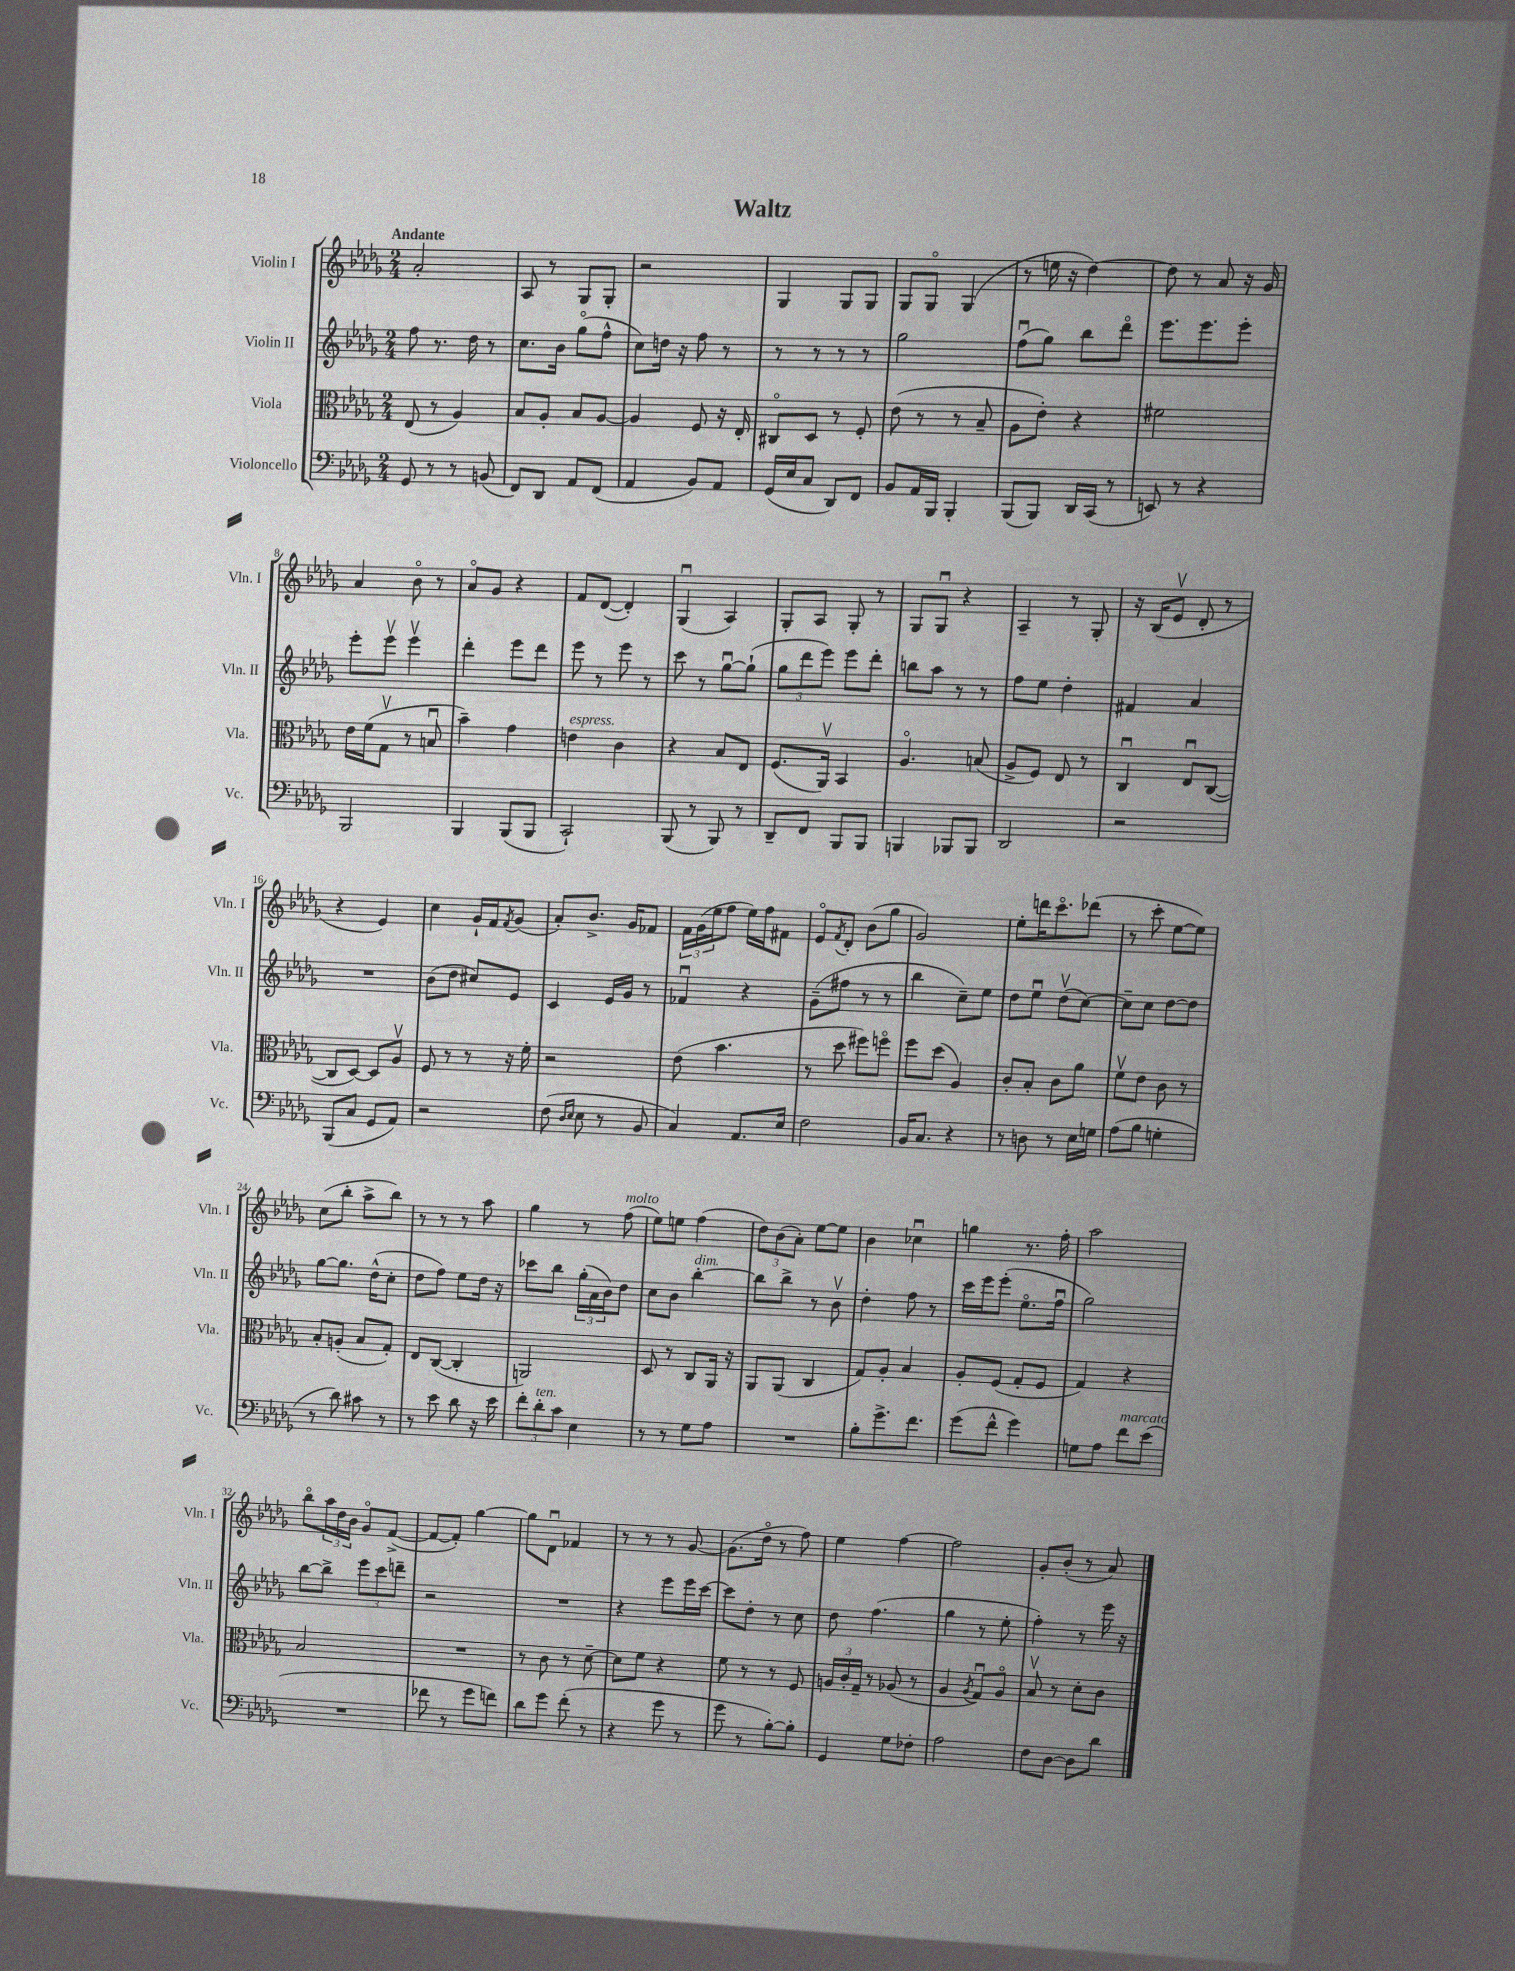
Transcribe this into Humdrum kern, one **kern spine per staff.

**kern	**kern	**kern	**kern
*staff4	*staff3	*staff2	*staff1
*clefF4	*clefC3	*clefG2	*clefG2
*k[b-e-a-d-g-]	*k[b-e-a-d-g-]	*k[b-e-a-d-g-]	*k[b-e-a-d-g-]
*M2/4	*M2/4	*M2/4	*M2/4
8GG-	(8E-	8ff	2a-'
8r	8r	8.r	.
8r	4A-)	.	.
.	.	16dd-	.
(8BB	.	8r	.
=	=	=	=
8FF)	8B-	8.cc	8A-
8DD-	8A-'	.	8r
.	.	16b-	.
8AA-	8B-	(8gg-o	8G-
(8FF	[8A-	8ff^^	8G-'
=	=	=	=
4AA-	4A-]	8cc)	2r
.	.	16dd	.
.	.	16r	.
8BB-)	8F	8ff	.
8AA-	16r	8r	.
.	16E-'	.	.
=	=	=	=
(16GG-	8C#o	8r	4G-
16E-	.	.	.
8C	8D-	8r	.
8DD-)	8r	8r	8G-
8FF	8F'	8r	8G-
=	=	=	=
8BB-	(8e-	2gg-	8G-
16AA-	8r	.	8G-o
16BBB-	.	.	.
4BBB-'	8r	.	(4G-
.	8B-~	.	.
=	=	=	=
(8BBB-	8A-	(8ffu	8r
8BBB-)	8e-')	8gg-)	16ee
.	.	.	16r
16DD-	4r	8bb-	[4dd-)
(16CC	.	.	.
8r	.	8ddd-o	.
=	=	=	=
8EE)	2f#	8.eee-	8dd-]
8r	.	.	8r
.	.	8.eee-	.
4r	.	.	8a-
.	.	8eee-'	16r
.	.	.	16g-
=	=	=	=
2BBB-	16e-	8eee-'	4a-
.	(16f	.	.
.	8G-v	8eee-v	.
.	8r	4eee-v	8b-o
.	8Bu	.	8r
=	=	=	=
4BBB-	4b-~)	4ddd-'	8a-o
.	.	.	8g-
(8BBB-	4g-	8eee-	4r
8BBB-	.	8ddd-	.
=	=	=	=
2CC`)	4e	8eee-	8f
.	.	8r	([8d-
.	4c	8eee-	4d-'])
.	.	8r	.
=	=	=	=
(8BBB-	4r	8ccc	(4G-u
8r	.	8r	.
8BBB-)	8B-	[8gg-u	4A-)
8r	8E-	(8gg-`]	.
=	=	=	=
8DD-~	(8.F	12gg-	8G-'
.	.	12ddd-	.
8FF	.	.	8A-
.	.	12eee-)	.
.	16AA-v)	.	.
8BBB-	4BB-	8eee-	8G-'
8BBB-	.	8ddd-'	8r
=	=	=	=
4BBB	4.A-o	8bb	8G-
.	.	8aa-	8G-u
8BBB-	.	8r	4r
8BBB-	(8B	8r	.
=	=	=	=
2DD-	8A-^	8ff	4A-~
.	8F)	8ee-	.
.	8E-	4dd-'	8r
.	8r	.	8G-'
=	=	=	=
2r	4Cu	4f#	16r
.	.	.	(16B-
.	.	.	8e-v
.	8E-u	4a-	8d-'
.	([8C	.	8r
=	=	=	=
(8BBB-	8C]	2r	4r
8C	[8D-)	.	.
8GG-	8D-]	.	4e-)
8AA-)	8A-v	.	.
=	=	=	=
2r	8F	(8b-	4cc
.	8r	8dd-	.
.	8r	8cc#)	16g-`
.	.	.	16f
.	.	.	8qf
.	16r	8e-	(8g-
.	16f'	.	.
=	=	=	=
(8F	2r	4c	8a-')
16qqD-	.	.	.
16qqE-	.	.	.
8E-	.	.	8.b-^
8r	.	16e-	.
.	.	16g-	16g-
8BB-	.	8r	8f-
=	=	=	=
4C)	(8e-	4f-u	24f
.	.	.	(24g-
.	.	.	24ee-
.	4.b-	.	8ff
8.AA-	.	4r	16ee-)
.	.	.	16ff
.	.	.	8f#
16E-	.	.	.
=	=	=	=
2F	8r	(8g-~	8e-o
.	.	.	8qf
.	8dd-	8ff#	8d-'
.	8ff#)	8r	(8b-
.	8ffo	8r	8gg-
=	=	=	=
16BB-	8ff	4bb-	2g-)
8.C	.	.	.
.	(8dd-	.	.
4r	4A-)	8cc~)	.
.	.	8ee-	.
=	=	=	=
8r	8c'	8dd-	8ee-'
8D	8B-'	8ee-u	16ddd
.	.	.	8.ccco
8r	8c	(8dd-v	.
16E-	8a-	[8cc)	(8ddd-
16G	.	.	.
=	=	=	=
(8A-	8fv	8cc~]	8r
8B-	8e-	8cc	8ccc'
4G'	8c	[8dd-	[8ee-
.	8r	8dd-]	8ee-])
=	=	=	=
8r	8B-'	[8gg-	(8cc
8d-)	(8A'	8.gg-]	8bb-'
8c#	8B-	.	8aa-^
.	.	(16dd-^^	.
8r	8G-')	8cc'	8bb-)
=	=	=	=
8r	8E-	8dd-	8r
8e-	([8C	8ff)	8r
8d-	4C']	8ee-	8r
16r	.	16dd-	8aa-
16e-	.	16r	.
=	=	=	=
12f'	2AA)	8ccc-	4gg-
12d-'	.	.	.
.	.	8bb-	.
12c	.	.	.
4E-	.	(24gg-'	8r
.	.	24a-	.
.	.	24b-)	.
.	.	8dd-	(8ff
=	=	=	=
8r	8D-	8cc	8ee-)
8r	8r	8b-	8ee
8G-	8C	[4bb-'	(4ff
8A-	16AA-	.	.
.	16r	.	.
=	=	=	=
2r	8AA-	8bb-]	12dd-)
.	.	.	(12b-
.	(8AA-	8bb-^	.
.	.	.	12a-')
.	4C	8r	[8ee-
.	.	8b-v	8ee-]
=	=	=	=
8B-'	8G-)	4dd-'	4b-
8.g-^	8A-'	.	.
.	4B-	8ff	4cc-u
8.f	.	.	.
.	.	8r	.
=	=	=	=
(8g-	8A-'	16ccc	4gg
.	.	16eee-	.
8f^^	(8F	(8eee-'	.
4g-)	8G-'	8.ee-o	8.r
.	8F	.	.
.	.	16ffu	16ff'
=	=	=	=
8G	4G-)	2gg-)	2aa-
8A-	.	.	.
8f	4r	.	.
(8e-	.	.	.
=	=	=	=
2r	2B-	[8bb-	8bb-o
.	.	8bb-^]	24aa-
.	.	.	24dd-
.	.	.	24b-
.	.	12eee-	8g-o
.	.	12ccc	.
.	.	.	([8f^
.	.	12ddd~	.
=	=	=	=
8f-	2r	2r	8f_
8r	.	.	8f'])
8g-	.	.	[4gg-
8f)	.	.	.
=	=	=	=
8d-	8r	2r	8gg-]
8g-	8c	.	8d-u
(8f'	8r	.	4f-
8r	[8d-~	.	.
=	=	=	=
4r	8d-]	4r	8r
.	8f	.	8r
8g-	4r	8eee-	8r
8r	.	16eee-	[8g-
.	.	[16ccc	.
=	=	=	=
8g-	8f	8ccc]	(8.g-]
8r	8r	8dd-'	.
.	.	.	16dd-o
[8B-')	8r	8r	8r
8B-']	8F	8cc	8ff)
=	=	=	=
4GG-	24A	8dd-	4ee-
.	24c'	.	.
.	24G-~	.	.
.	8r	(4.ff	.
8G-	(8A-	.	[4ff
8F-'	8r	.	.
=	=	=	=
2A-	4A-	4gg-	2ff]
.	8qA-	.	.
.	8G-u)	8r	.
.	8A-o	8ee-'	.
=	=	=	=
8F	8B-v	4ff')	8g-'
[8D-	8r	.	(8b-'
8D-]	8d-'	8r	8r
8d-	8c	16eee-	8a-)
.	.	16r	.
==	==	==	==
*-	*-	*-	*-
